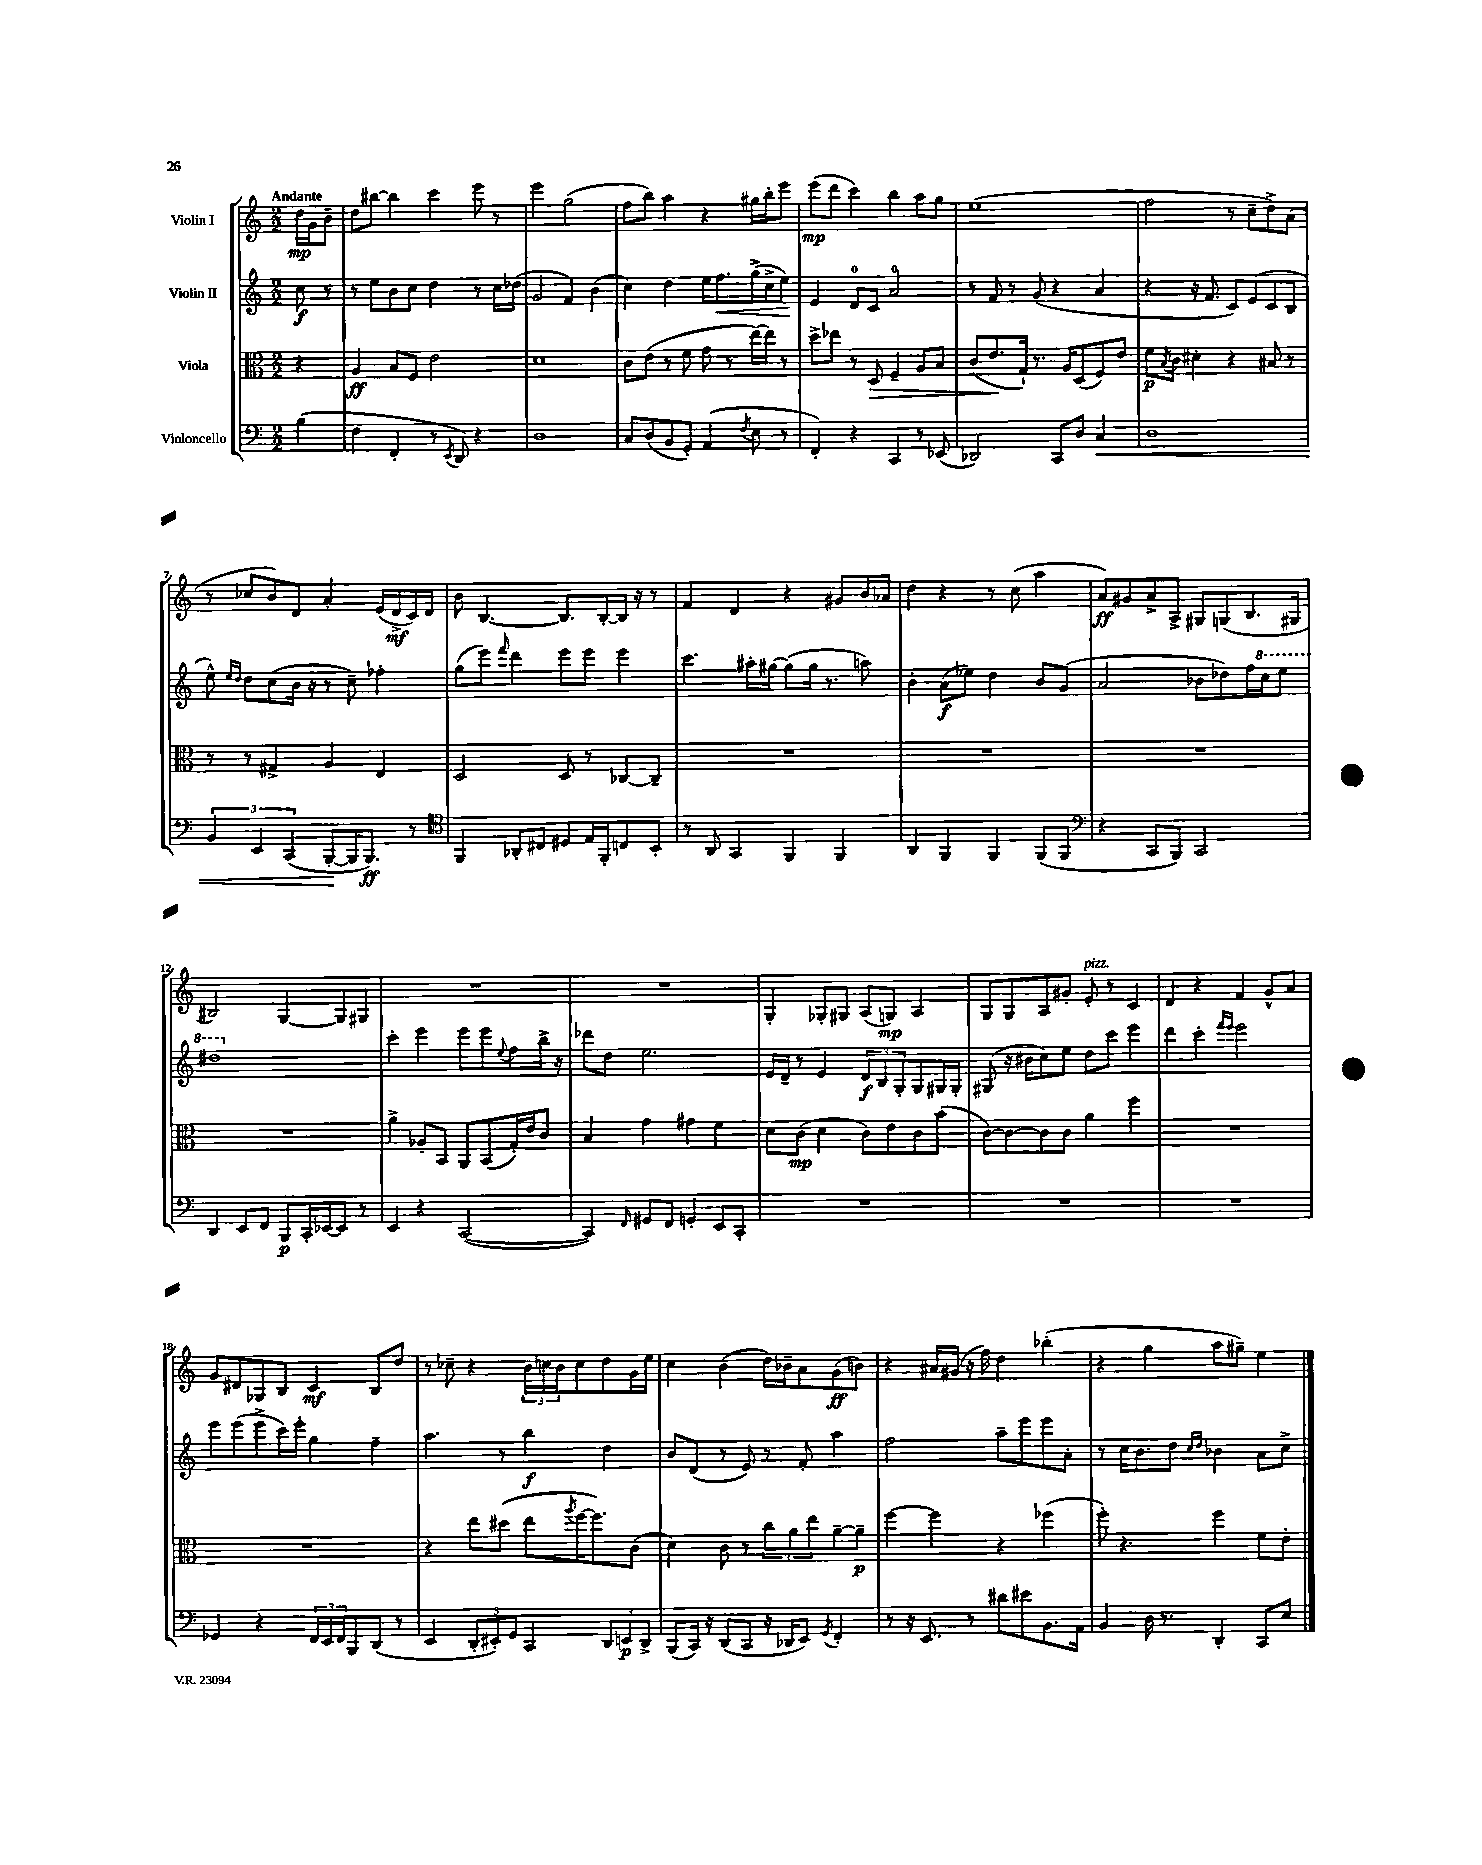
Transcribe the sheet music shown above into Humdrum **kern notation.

**kern	**kern	**kern	**kern
*staff4	*staff3	*staff2	*staff1
*clefF4	*clefC3	*clefG2	*clefG2
*k[]	*k[]	*k[]	*k[]
*M2/2	*M2/2	*M2/2	*M2/2
(4B	4r	8cc	16dd
.	.	.	16g
.	.	8r	8b~
=	=	=	=
4F	4A	8r	8dd
.	.	8ee	[8bb#
4FF'	8B	8b	4bb#]
.	8F	8cc	.
8r	2e	4dd	4ccc
8qEE	.	.	.
8DD)	.	.	.
4r	.	8r	8eee
.	.	16cc	8r
.	.	(16dd-	.
=	=	=	=
1D	1d	2g	2eee
.	.	4f)	(2gg
.	.	(4b	.
=	=	=	=
8C	8c	4cc)	8ff
(8D	(8e	.	8bb)
8BB	8r	4dd	4aa
8GG')	8f	.	.
(4AA	8g	16ee	4r
.	.	8.ff	.
.	8r	.	.
8qF	.	.	.
8E	[16ee)	(16gg^	16gg#
.	16ee]	16cc^	16bb'
8r	8r	8ee)	8eee
=	=	=	=
4FF')	8dd^	4e	(8eee
.	8ee-	.	8ddd
4r	8r	8d	4ccc)
.	8D	8c	.
4CC	4F~	2a	4bb
8r	8A	.	8aa
(8EE-	8B	.	8gg
=	=	=	=
2DD-)	(8c	8r	(1ee
.	8.e	8f	.
.	.	8r	.
.	16G`)	.	.
.	8.r	(8g	.
8CC	.	4r	.
.	16A	.	.
8D	(8D	.	.
4C	8F)	4a	.
.	8e	.	.
=	=	=	=
1D	8f	4r	2ff
.	8qB	.	.
.	8c	.	.
.	4d#'	16r	.
.	.	8.f	.
.	4r	8c)	8r
.	.	(8e	8cc~
.	8B#	8c	8dd^)
.	8r	8B	(8a
=	=	=	=
6BB	8r	8ee^^)	8r
.	.	16qqee	.
.	.	16qqdd	.
.	8r	8dd	8cc-
6EE	.	.	.
.	4G#^	(8cc	8b)
(6CC	.	.	.
.	.	16b	8d
.	.	16r	.
[8BBB'	4A	8r	4a'
16BBB]	.	8cc~)	.
8.BBB)	.	.	.
.	4E	4ff-'	(16e
.	.	.	16d^
8r	.	.	16c)
.	.	.	16d
=	=	=	=
*clefC4	*	*	*
4FF	2D	(8gg	8b
.	.	8eee)	[4.B
.	.	16qqfff	.
8AA-'	.	4ddd	.
8C#	.	.	.
8D#	8D	8eee	8.B]
16E	8r	8eee	.
16FF'	.	.	[16B'
8C	[8C-	4eee	16B]
.	.	.	16r
8BB'	8C-~]	.	8r
=	=	=	=
8r	1r	4.ccc	4f
8AA	.	.	.
4GG	.	.	4d
.	.	16aa#'	.
.	.	[16gg#	.
4FF	.	(8gg#]	4r
.	.	16gg#	.
.	.	8.r	.
4FF	.	.	8g#
.	.	8aa)	16b
.	.	.	16a-
=	=	=	=
4AA	1r	4b'	4dd
4FF	.	(8a	4r
.	.	8ee-)	.
4FF	.	4dd	8r
.	.	.	(8cc
(8FF	.	8b	4aa
8FF	.	(8g	.
=	=	=	=
*clefF4	*	*	*
4r	1r	2a	8a)
.	.	.	8g#
8CC	.	.	8a^
8BBB)	.	.	8A^
2CC	.	8b-	8G#
.	.	8dd-)	(8G
.	.	16ff	8.B
.	.	16ccc	.
.	.	8eee	.
.	.	.	16G#
=	=	=	=
4DD	1r	1ddd#	2B#)
8EE	.	.	.
8FF	.	.	.
8BBB	.	.	[4G
16CC'	.	.	.
[16EE-	.	.	.
8EE-]	.	.	8G]
8r	.	.	8G#
=	=	=	=
4EE	4a^	4ccc'	1r
4r	8A-'	4eee	.
.	8BB	.	.
([2CC	8AA	8eee	.
.	(8BB	8eee	.
.	.	8qqee	.
.	16G')	8ff	.
.	16e	.	.
.	8c	16bb^	.
.	.	16r	.
=	=	=	=
4CC])	4B	8ddd-	1r
.	.	8dd	.
16qqFF	.	.	.
8GG#	4g	2.ee	.
8FF	.	.	.
4GG'	4g#	.	.
8EE	4f	.	.
8CC'	.	.	.
=	=	=	=
1r	8d	16e	4G'
.	.	16d~	.
.	(8c	8r	.
.	4d	4e	8G-'
.	.	.	8G#
.	8c)	12d	(8A
.	.	12B	.
.	8e	.	8G)
.	.	12G'	.
.	8c	8G	4A
.	(8b	16G#	.
.	.	16G#'	.
=	=	=	=
1r	[8c)	(8G#	8G
.	8c_	16r	8G
.	.	16b#	.
.	8c]	8cc)	8A
.	8c	8ee	8g#'
.	4a	8dd	8e'
.	.	8ccc	8r
.	4ff	4eee	4c
=	=	=	=
1r	1r	4ddd	4d
.	.	4ccc'	4r
.	.	16qqfff	.
.	.	16qqeee	.
.	.	2eee	4f
.	.	.	8g^^
.	.	.	8a
=	=	=	=
4GG-	1r	8eee	8g
.	.	(8eee	8d#
4r	.	8eee^	8G-
.	.	16ccc)	8B
.	.	16eee'	.
24FF	.	4gg	4c
24EE	.	.	.
24FF	.	.	.
8BBB	.	.	.
(8DD	.	4ff~	8B
8r	.	.	8dd
=	=	=	=
4EE	4r	4.aa	8r
.	.	.	8cc-~
12DD'	8ee	.	4r
12EE#')	.	.	.
.	(8dd#	8r	.
12GG	.	.	.
4CC	8ee	4bb	24b
.	.	.	24cc
.	.	.	24b
.	8qaa	.	.
.	[16ff	.	8cc
.	8.ff])	.	.
12DD	.	4dd	8dd
12EE	.	.	.
.	(8c	.	16g
12DD^	.	.	.
.	.	.	16ee
=	=	=	=
(8BBB	4d)	8b	4cc
16CC)	.	(8d	.
16r	.	.	.
(8DD	8c	8r	(4b
8CC	8r	8e)	.
16r	12cc	8r	16dd)
16DD-	.	.	16b-~
.	12a	.	.
8EE)	.	8f'	8a
.	12ee	.	.
8qGG	.	.	.
4FF'	[8a~	4aa	(8g
.	8a~]	.	8b)
=	=	=	=
8r	[4ff	2ff	4r
16r	.	.	.
8.EE	.	.	.
.	4ff]	.	16a#
.	.	.	(16g#
8r	.	.	16r
.	.	.	16ff)
8d#	4r	8aa~	4dd
8e#	.	8eee	.
8.BB	(4ff-	8eee	(4bb-'
.	.	8a'	.
16AA	.	.	.
=	=	=	=
4BB	8ff')	8r	4r
.	4.r	16cc	.
.	.	8.b	.
16D	.	.	4gg
8.r	.	.	.
.	.	8dd	.
.	.	16qqcc	.
.	.	16qqdd	.
4DD'	4ff	4b-	8aa
.	.	.	8gg#~)
8CC	8f	8a	4ee
8E	8e'	8cc^	.
==	==	==	==
*-	*-	*-	*-
